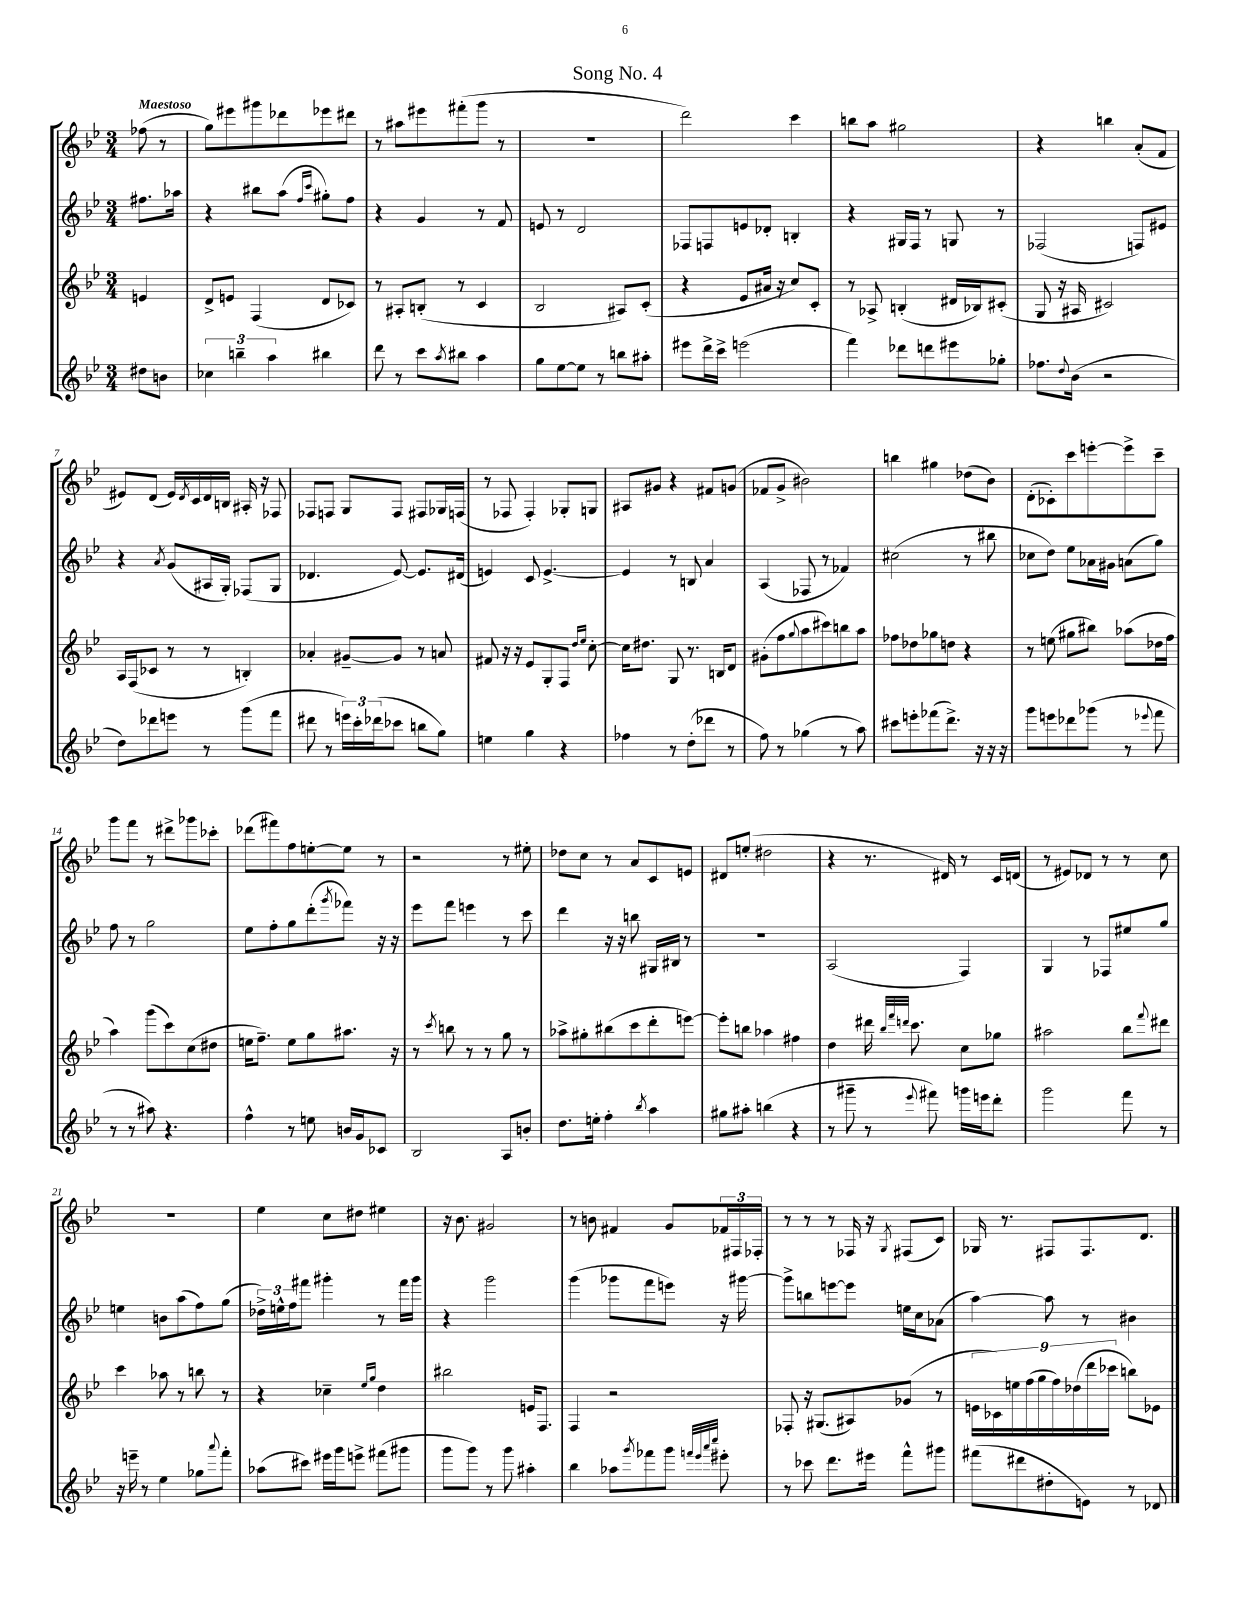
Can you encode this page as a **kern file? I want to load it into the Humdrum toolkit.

**kern	**kern	**kern	**kern
*part4	*part3	*part2	*part1
*staff4	*staff3	*staff2	*staff1
*clefG2	*clefG2	*clefG2	*clefG2
*k[b-e-]	*k[b-e-]	*k[b-e-]	*k[b-e-]
*M3/4	*M3/4	*M3/4	*M3/4
=	=	=	=
!	!	!	!LO:TX:a:B:t=Maestoso
8dd#X\L	4en/	8.ff#X\L	(8ff-X\
8bn\J	.	.	8r
.	.	16aa-X\Jk	.
=1	=1	=1	=1
6cc-X\	8d^/L	4r	8gg\L)
.	8en/J	.	8eee#X\
6bbn~\	.	.	.
.	(4F/	8bb#X\L	8ggg#X\
6aa\	.	.	.
.	.	(8aa\J	8ddd-X\
.	.	16qqff/LL	.
.	.	16qqccc/JJ	.
4bb#X\	8d/L	8gg#X'\L)	8eee-X\
.	8c-X/J)	8ff\J	8ddd#X\J
=2	=2	=2	=2
8ddd\	8r	4r	8r
8r	8A#X'/L	.	8aa#X\L
8ccc\L	(8Bn'/J	4g/	8eee#X\
8qaa/	.	.	.
8bb#X\J	8r	.	(8fff#X'\
4aa\	4c/	8r	8ggg\J
.	.	8f/	8r
=3	=3	=3	=3
8gg\L	2B-/	8en/	2.r
[8ee-\	.	8r	.
8ee-\J]	.	2d/	.
8r	.	.	.
8bbn\L	8A#X/L)	.	.
8aa#X'\J	(8c'/J	.	.
=4	=4	=4	=4
8eee#X\L	4r	8F-X/L	2ddd\)
16ddd^\L	.	8Fn/	.
16ccc^\JJ	.	.	.
(2eeen\	8e-/L	8en/	.
.	16a#X/Jk	8d-X'/J	.
.	16r	.	.
.	8cc/L)	4Bn'/	4ccc\
.	8c'/J	.	.
=5	=5	=5	=5
4fff\)	8r	4r	8bbn\L
.	8A-X^/	.	8aa\J
8ddd-X\L	(4Bn'/	16G#X/LL	2gg#X\
.	.	16F/JJ	.
8dddn\	.	8r	.
8eee#X\	16d#X/LL	8Gn/	.
.	16B-X/J)	.	.
8gg-X'\J	(8c#X'/J	8r	.
=6	=6	=6	=6
8.ff-X\L	8G/	(2F-X/	4r
.	16r	.	.
8qqdd/	.	.	.
(16b-\Jk	16A#X/	.	.
2r	2c#X/)	.	4bbn\
.	.	8Fn/L)	(8a'/L
.	.	8e#X/J	8f/J
!!LO:LB:g=z
=7	=7	=7	=7
8dd\L)	16A/LL	4r	8e#X/L)
.	(16F/J	.	.
8ddd-X\	8c-X/J	.	(8d/J
.	.	8qa/	.
8eeen\J	8r	(8g/L	16e#/LL)
.	.	.	8qd/
.	.	.	16c/
8r	8r	16A#X/L	16d/
.	.	16G'/JJ)	16Bn/JJ
(8ggg\L	4Bn'/)	(8F-X/L	16A#X'/
.	.	.	16r
8fff\J	.	8G/J	8F-X/
=8	=8	=8	=8
8ddd#X\	4a-X'/	4.d-X/	8F-X/L
8r	.	.	8Fn/J
24eeen\LL)	[8g#X~/L	.	8G/L
24ccc'\	.	.	.
(24ddd-X\J	.	.	.
8ccc-X\J	8g#/J]	[8e-/)	8F/J
8bbn\L	8r	8.e-/L]	8F#X/L
8gg\J)	8an/	.	16G-X/L
.	.	(16d#X/Jk	(16Fn/JJ
=9	=9	=9	=9
4een\	8f#X/	4en/)	8r
.	16r	.	8F-X/
.	16r	.	.
4gg\	8e-/L	8c/	4F-'/)
.	8G'/	[4.e^/	.
4r	8F/J	.	8G-X'/L
.	16qqdd/LL	.	.
.	16qqee-/JJ	.	.
.	[8cc'\	.	8Gn/J
=10	=10	=10	=10
4ff-X\	16cc\KL]	4e/]	8A#X/L
.	8.dd#X\J	.	.
.	.	.	8g#X/J
8r	8G/	8r	4r
(8dd'\L	8.r	8Bn/	.
8ddd-X\J	.	4a/	8f#X/L
.	16Bn/KL	.	.
8r	8d/J	.	(8gn/J
=11	=11	=11	=11
8ff\)	(8g#X'\L	(4A/	8f-X/L
8r	8ff\	.	8g^/J
.	8qqgg/	.	.
(4gg-X\	8aa\	8F-X/	2b#X\)
.	8ccc#X\)	8r	.
8r	8bbn\	4f-X/)	.
8aa\)	8aa\J	.	.
=12	=12	=12	=12
8ccc#X\L	8ff-X\L	(2cc#X\	4bbn\
8eeen'\	8dd-X\	.	.
(8fff-X\	8gg-X\	.	4gg#X\
8.ddd^\J)	8ddn\J	.	.
.	4r	8r	(8dd-X\L
16r	.	.	.
16r	.	8bb#X\	8b-\J)
16r	.	.	.
=13	=13	=13	=13
8ggg\L	8r	8cc-X\L	(8d'\L
8eeen\	(8een\	8dd\J)	8c-X'\)
8ddd-X\	8gg#X\L	8ee-\L	8ccc\
(8ggg-X\J	8bb#X\J)	16a-X\L	[8eeen'\
.	.	16g#X\JJ	.
8r	(8aa-X\L	(8an\L	8eee^\]
8qqeee-X/	.	.	.
8fff\	16dd-X\L	8gg\J)	8ccc~\J
.	16ff\JJ	.	.
!!LO:LB:g=z
=14	=14	=14	=14
8r	4aa\)	8ff\	8ggg\L
8r	.	8r	8fff\J
8aa#X\)	(8ggg\L	2gg\	8r
4.r	8ccc\)	.	8ddd#X^\L
.	(8cc\	.	8ggg-X\
.	8dd#X\J	.	8ccc-X'\J
=15	=15	=15	=15
4ff^^\	16een\KL	8ee-\L	(8ddd-X\L
.	8.ff~\J)	.	.
.	.	8ff'\	8fff#X\)
8r	8ee\L	8gg\	8ff\
8een\	8gg\	(8ddd'\	[8een'\
.	.	8qggg/	.
16bn/LL	8.aa#X\J	8fff-X\J)	8ee\J]
16g/J	.	.	.
8c-X/J	.	16r	8r
.	16r	16r	.
=16	=16	=16	=16
2B-/	8r	8eee-\L	2r
.	8qccc/	.	.
.	8bbn\	8fff\J	.
.	8r	4eeen\	.
.	8r	.	.
8A/L	8gg\	8r	8r
8bn'/J	8r	8ccc\	8ee#X'\
=17	=17	=17	=17
8.dd\L	8aa-X^\L	4ddd\	8dd-X\L
.	8gg#X'\	.	8cc\J
16een'\Jk	.	.	.
4ff'\	(8bb#X\	16r	8r
.	.	16r	.
.	8ccc\	8bbn\	8a/L
8qbb-/	.	.	.
4aa\	8ddd'\	16G#X/LL	8c/
.	.	16B#X/JJ	.
.	[8eeen\J)	8r	8en/J
=18	=18	=18	=18
8gg#X\L	8eee'\L]	2.r	8d#X/L
8aa#X'\J	8bbn\J	.	(8een'/J
(4bbn\	4aa-X\	.	2dd#X\
4r	4ff#X\	.	.
=19	=19	=19	=19
8r	4dd\	(2A/	4r
8ggg#X~\	.	.	.
8r	16ddd#X\	.	8.r
.	32qqbb-/LLL	.	.
.	32qqfff/	.	.
.	32qqdddn/JJJ	.	.
.	8.ccc\	.	.
8qqeee-/	.	.	.
8fff#X\)	.	.	.
.	.	.	16d#X/)
16gggn\LL	8cc\L	4F/)	8r
16eeen\J	.	.	.
8ddd'\J	8gg-X\J	.	16c/LL
.	.	.	(16dn/JJ
=20	=20	=20	=20
2ggg\	2aa#X\	4G/	8r
.	.	.	8e#X/L)
.	.	8r	8d-X/J
.	.	8F-X/L	8r
8fff\	8bb-\L	8ee#X/	8r
.	8qqfff/	.	.
8r	8ddd#X\J	8gg/J	8cc\
!!LO:LB:g=z
=21	=21	=21	=21
16r	4ccc\	4een\	2.r
16eeen~\	.	.	.
8r	.	.	.
4ee-\	8aa-X\	8bn\L	.
.	8r	(8aa\	.
8gg-X\L	8bbn\	8ff\)	.
8qqaaa/	.	.	.
8fff'\J	8r	(8gg\J	.
=22	=22	=22	=22
(8aa-X\L	4r	24dd-X^\LL)	4ee-\
.	.	24een^^\	.
.	.	24ff\J	.
8ccc#X\J)	.	8fff#X\J	.
16eee#X\LL	4cc-X~\	4ggg#X'\	8cc\L
16ggg\J	.	.	.
8eeen^\J	.	.	8dd#X\J
.	16qqee-/LL	.	.
.	16qqgg/JJ	.	.
(8fff#X\L	4dd\	8r	4ee#X\
8ggg#X\J	.	16fff#\LL	.
.	.	16ggg#\JJ	.
=23	=23	=23	=23
8ggg\L	2bb#X\	4r	16r
.	.	.	8.b-\
8ggg\J)	.	.	.
8r	.	2ggg\	2g#X/
8ggg\	.	.	.
4aa#X'\	16en/KL	.	.
.	8.F/J	.	.
=24	=24	=24	=24
4bb-\	4F/	(4ggg\	8r
.	.	.	8bn\
8aa-X\L	2r	8ggg-X\L	4f#X/
8qggg/	.	.	.
8fff-X\	.	8fff\	.
8ggg\J	.	8eeen\J)	8g/L
32qqfffn/LLL	.	.	.
32qqeee-/	.	.	.
32qqaaa/	.	.	.
32qqcccc/JJJ	.	.	.
8eee#X'\	.	16r	24f-X/L
.	.	.	24F#X/
.	.	[16ggg#X\	.
.	.	.	24F-X'/JJ
=25	=25	=25	=25
8r	8F-X'/	8ggg#^\L]	8r
8ccc-X\	16r	8bbn\	8r
.	(8.G#X/L	.	.
8.ddd\L	.	[8eeen\	8r
.	8A#X/)	8eee\J]	16F-X/
16eee#X\Jk	.	.	16r
.	.	.	8qG/
8fff^^\L	(8g-X/J	16een\LL	(8F#X/L
.	.	16cc\J	.
8ggg#X\J	8r	(8a-X\J	8c/J)
=26	=26	=26	=26
(8fff#X\L	18en\LL	[4aa\)	16G-X/
.	18c-X\)	.	.
.	.	.	8.r
.	18een\	.	.
8ddd#X\	.	.	.
.	(18ff\	.	.
.	18gg\	.	.
8dd#X'\	.	8aa\]	8F#X/L
.	18ff\)	.	.
.	(18dd-X\	.	.
8en\J)	.	8r	8.F#/
.	18ddd\	.	.
.	18ccc-X\JJ	.	.
8r	8bbn\L)	4b#X\	.
.	.	.	8.d/J
8d-X/	8e-X\J	.	.
==	==	==	==
*-	*-	*-	*-
